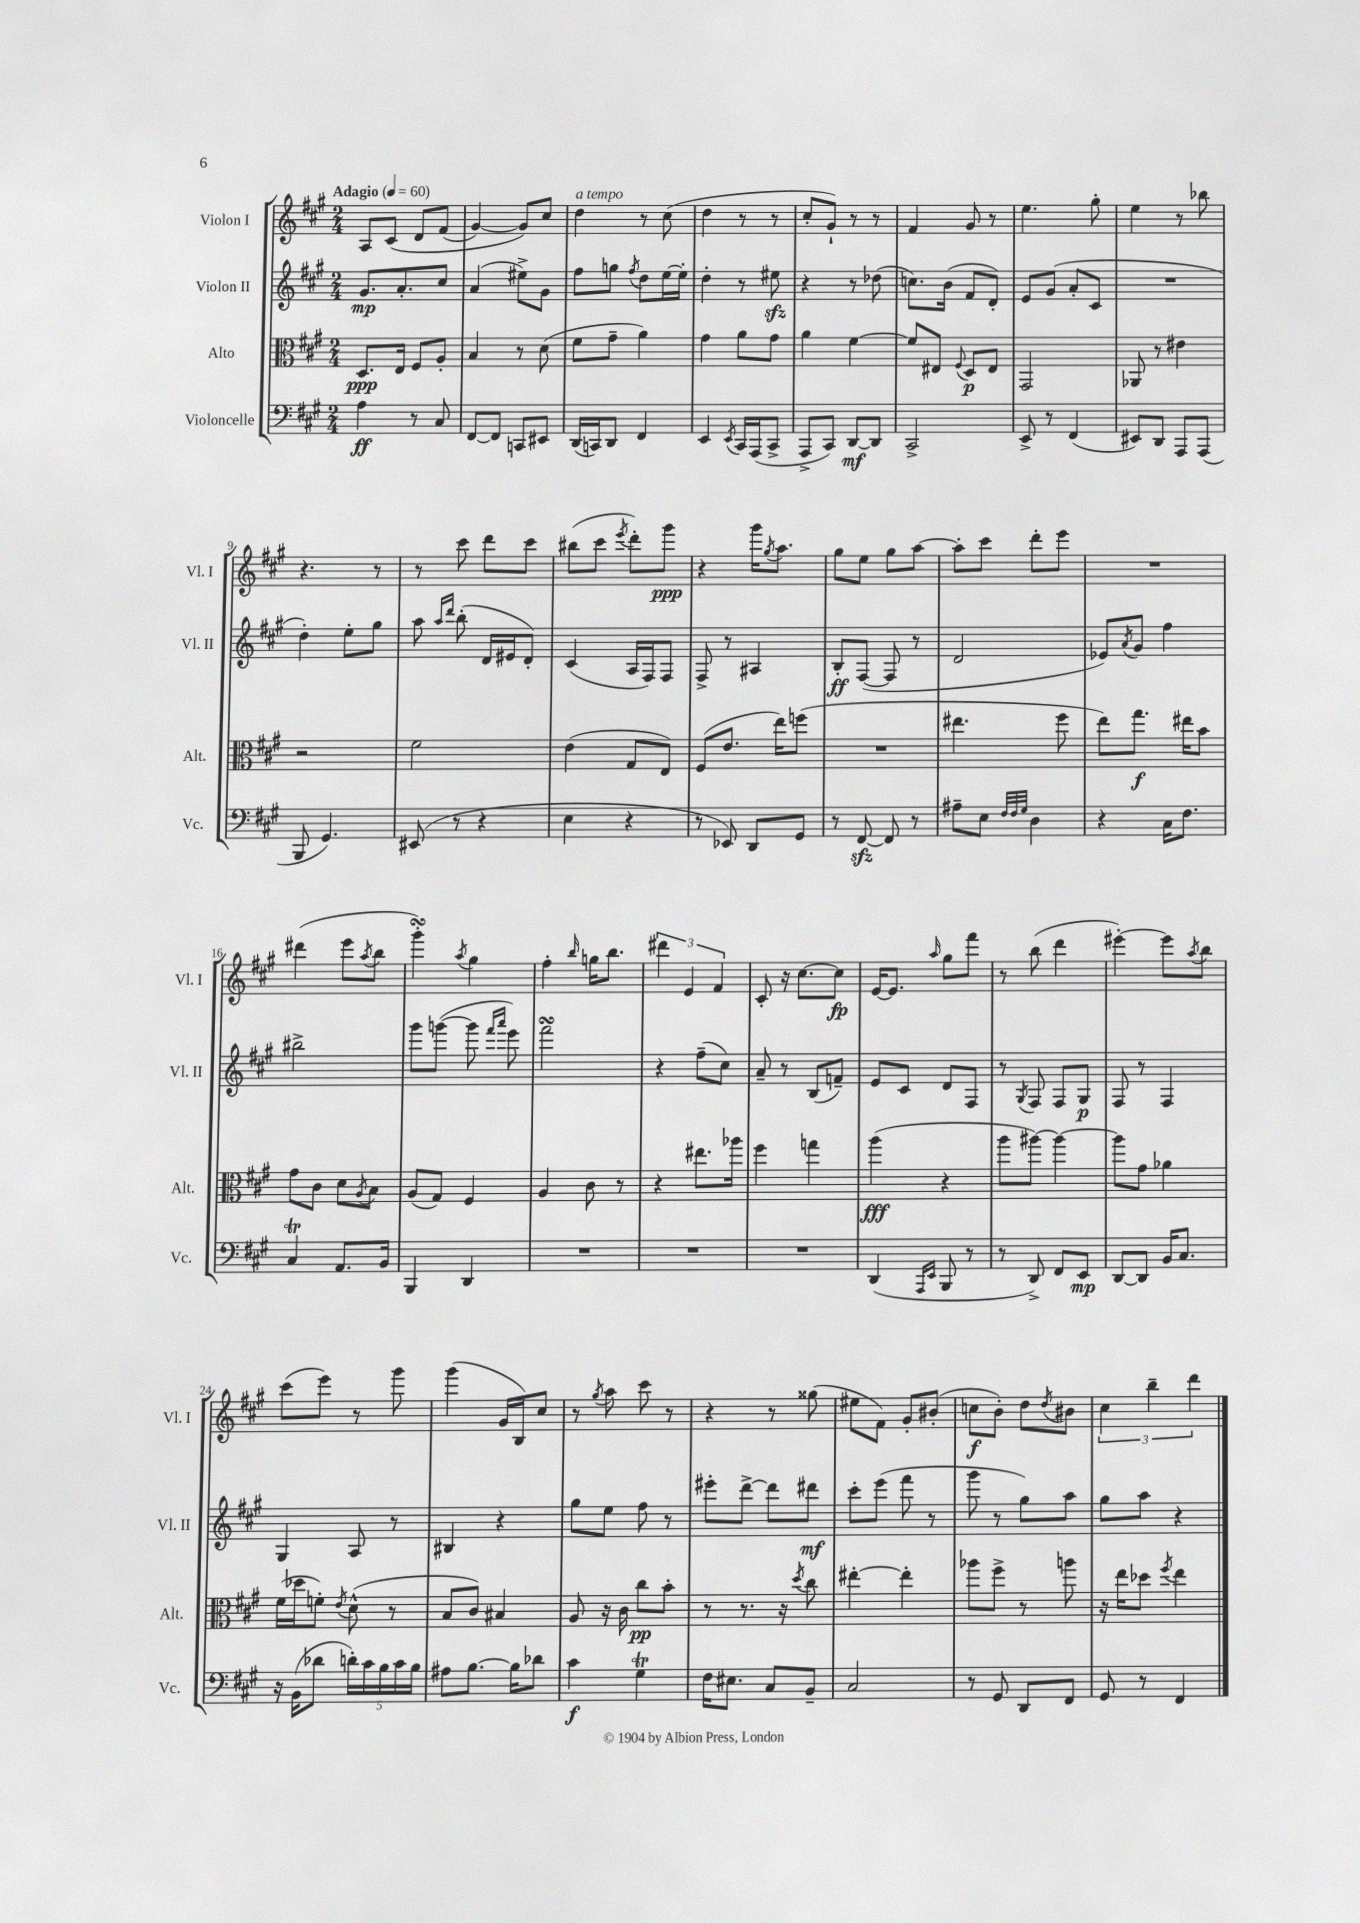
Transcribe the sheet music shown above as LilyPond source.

<<
\new StaffGroup <<
\new Staff = "s0" \with { instrumentName = "Violon I" shortInstrumentName = "Vl. I" } {
    \clef treble \key a \major \numericTimeSignature \time 2/4 \tempo "Adagio" 4 = 60
    a8 cis'8\( d'8 fis'8( |
    gis'4~) gis'8\) cis''8 |
    d''4^\markup { \italic "a tempo" } r8 cis''8( |
    d''4 r8 r8 |
    cis''8-. gis'8-!) r8 r8 |
    fis'4 gis'8 r8 |
    e''4. gis''8-. |
    e''4 r8 bes''8 |
    r4. r8 |
    r8 cis'''8 d'''8 cis'''8 |
    bis''8( cis'''8 \acciaccatura { e'''8 } d'''8-.) gis'''8\ppp |
    r4 gis'''16 \acciaccatura { gis''8 } a''8. |
    gis''8 e''8 gis''8 a''8~ |
    a''8-. cis'''8 d'''8-. e'''8 |
    R2 |
    dis'''4( e'''8 \acciaccatura { a''8 } b''8 |
    gis'''4-.\turn) \acciaccatura { a''8 } gis''4 |
    fis''4-. \grace { b''16 } g''16 b''8. |
    \tuplet 3/2 { dis'''4 e'4 fis'4 } |
    cis'8-. r16 cis''8.~ cis''8\fp |
    e'16~ e'8. \grace { a''16 } gis''8 fis'''8 |
    r8 b''8( d'''4 |
    eis'''4~-.) eis'''8 \acciaccatura { a''8 } b''8 |
    cis'''8( e'''8) r8 gis'''8 |
    gis'''4( gis'16 b16) cis''8 |
    r8 \acciaccatura { gis''8 } a''8 cis'''8 r8 |
    r4 r8 gisis''8( |
    eis''8 fis'8) gis'8-. bis'8-.( |
    c''8\f b'8-.) d''8 \acciaccatura { d''8 } bis'8 |
    \tuplet 3/2 { cis''4 b''4-- d'''4 } \bar "|." |
}
\new Staff = "s1" \with { instrumentName = "Violon II" shortInstrumentName = "Vl. II" } {
    \clef treble \key a \major \numericTimeSignature \time 2/4
    gis'8.\mp a'8.-. cis''8 |
    a'4( eis''8->) gis'8 |
    fis''8 g''8 \acciaccatura { fis''8 } d''8 e''16~ e''16-. |
    d''4-. r8 eis''8\sfz |
    r4 r8 des''8( |
    c''8.) b'16( fis'8 d'8-.) |
    e'8 gis'8( a'8-. cis'8 |
    R2 |
    d''4-.) e''8-. gis''8 |
    a''8 \grace { a''16 d'''16 } b''8-.( d'16 eis'16 d'8-.) |
    cis'4( a16 fis16) fis8 |
    fis8-> r8 ais4 |
    b8-.\ff fis8~( fis8 r8 |
    d'2 |
    ees'8) \acciaccatura { a'8 } gis'8 fis''4 |
    bis''2-> |
    gis'''8 g'''8~( g'''8 \grace { fis'''16 a'''16 } e'''8) |
    fis'''2\turn |
    r4 fis''8--( cis''8) |
    a'8-- r8 b8( f'8--) |
    e'8 cis'8 d'8 fis8 |
    r8 \acciaccatura { gis8 } fis8 fis8 gis8\p |
    fis8 r8 fis4 |
    gis4 a8 r8 |
    bis4 r4 |
    gis''8 e''8 fis''8 r8 |
    eis'''8-. d'''8~-> d'''8 dis'''8\mf |
    cis'''8-. e'''8( fis'''8 r8 |
    gis'''8 r8 gis''8) a''8 |
    gis''8 a''8 r4 \bar "|." |
}
\new Staff = "s2" \with { instrumentName = "Alto" shortInstrumentName = "Alt." } {
    \clef alto \key a \major \numericTimeSignature \time 2/4
    d8.\ppp e16 fis8 a8-. |
    b4 r8 d'8( |
    fis'8 gis'8-- a'4) |
    gis'4 a'8 gis'8 |
    a'4 fis'4~ |
    fis'8 eis8 \appoggiatura { fis8 } d8\p eis8 |
    gis,2 |
    aes,8 r8 eis'4 |
    r2 |
    fis'2 |
    e'4( gis8 e8) |
    fis8( e'8. e''16) f''8( |
    R2 |
    eis''4. fis''8 |
    e''8) gis''8.\f eis''16 b'8 |
    gis'8 cis'8 d'8 \acciaccatura { a8 } b8 |
    a8( gis8) fis4 |
    a4 cis'8 r8 |
    r4 eis''8. aes''16 |
    fis''4 g''4 |
    a''4\fff( r4 |
    a''8 ais''8~) ais''4~ |
    ais''8 gis'8 aes'4 |
    fis'16( des''16 f'8-.) \acciaccatura { e'8 } d'8-^( r8 |
    b8 cis'8) bis4 |
    a8 r16 cis'16 cis''8\pp b'8-. |
    r8 r8. r16 \acciaccatura { d''8 } cis''8 |
    eis''4~-. eis''4-. |
    aes''8 fis''8-> r8 a''8 |
    r16 e''16 des''8 \acciaccatura { fis''8 } e''4 \bar "|." |
}
\new Staff = "s3" \with { instrumentName = "Violoncelle" shortInstrumentName = "Vc." } {
    \clef bass \key a \major \numericTimeSignature \time 2/4
    a4\ff r8 cis8 |
    fis,8~ fis,8 c,8 eis,8 |
    d,16( c,16) d,8 fis,4 |
    e,4 \acciaccatura { e,8 } cis,16 a,,16( cis,8-> |
    a,,8-> cis,8) d,8~\mf d,8 |
    cis,2-> |
    e,8-> r8 fis,4( |
    eis,8) d,8 a,,8 a,,8( |
    b,,8 gis,4.) |
    eis,8( r8 r4 |
    e4 r4 |
    r8 ees,8) d,8 gis,8 |
    r8 fis,8~\sfz fis,8 r8 |
    ais8-- e8 \grace { fis32 fis32 gis32 } d4 |
    r4 cis16 fis8. |
    cis4\trill a,8. b,16 |
    b,,4 d,4 |
    R2 |
    R2 |
    R2 |
    d,4( \grace { a,,16 e,16 } b,,8 r8 |
    r8 d,8->) fis,8 e,8\mp |
    d,8~ d,8 b,16 cis8. |
    r16 b,16( des'8 \tuplet 5/4 { d'16-.) cis'16 b16 cis'16 b16 } |
    ais8 b8.~ b16 des'8 |
    cis'4\f gis4\trill |
    fis16 eis8. cis8 b,8-- |
    cis2 |
    r8 gis,8 d,8 fis,8 |
    gis,8 r8 fis,4 \bar "|." |
}
>>
>>
